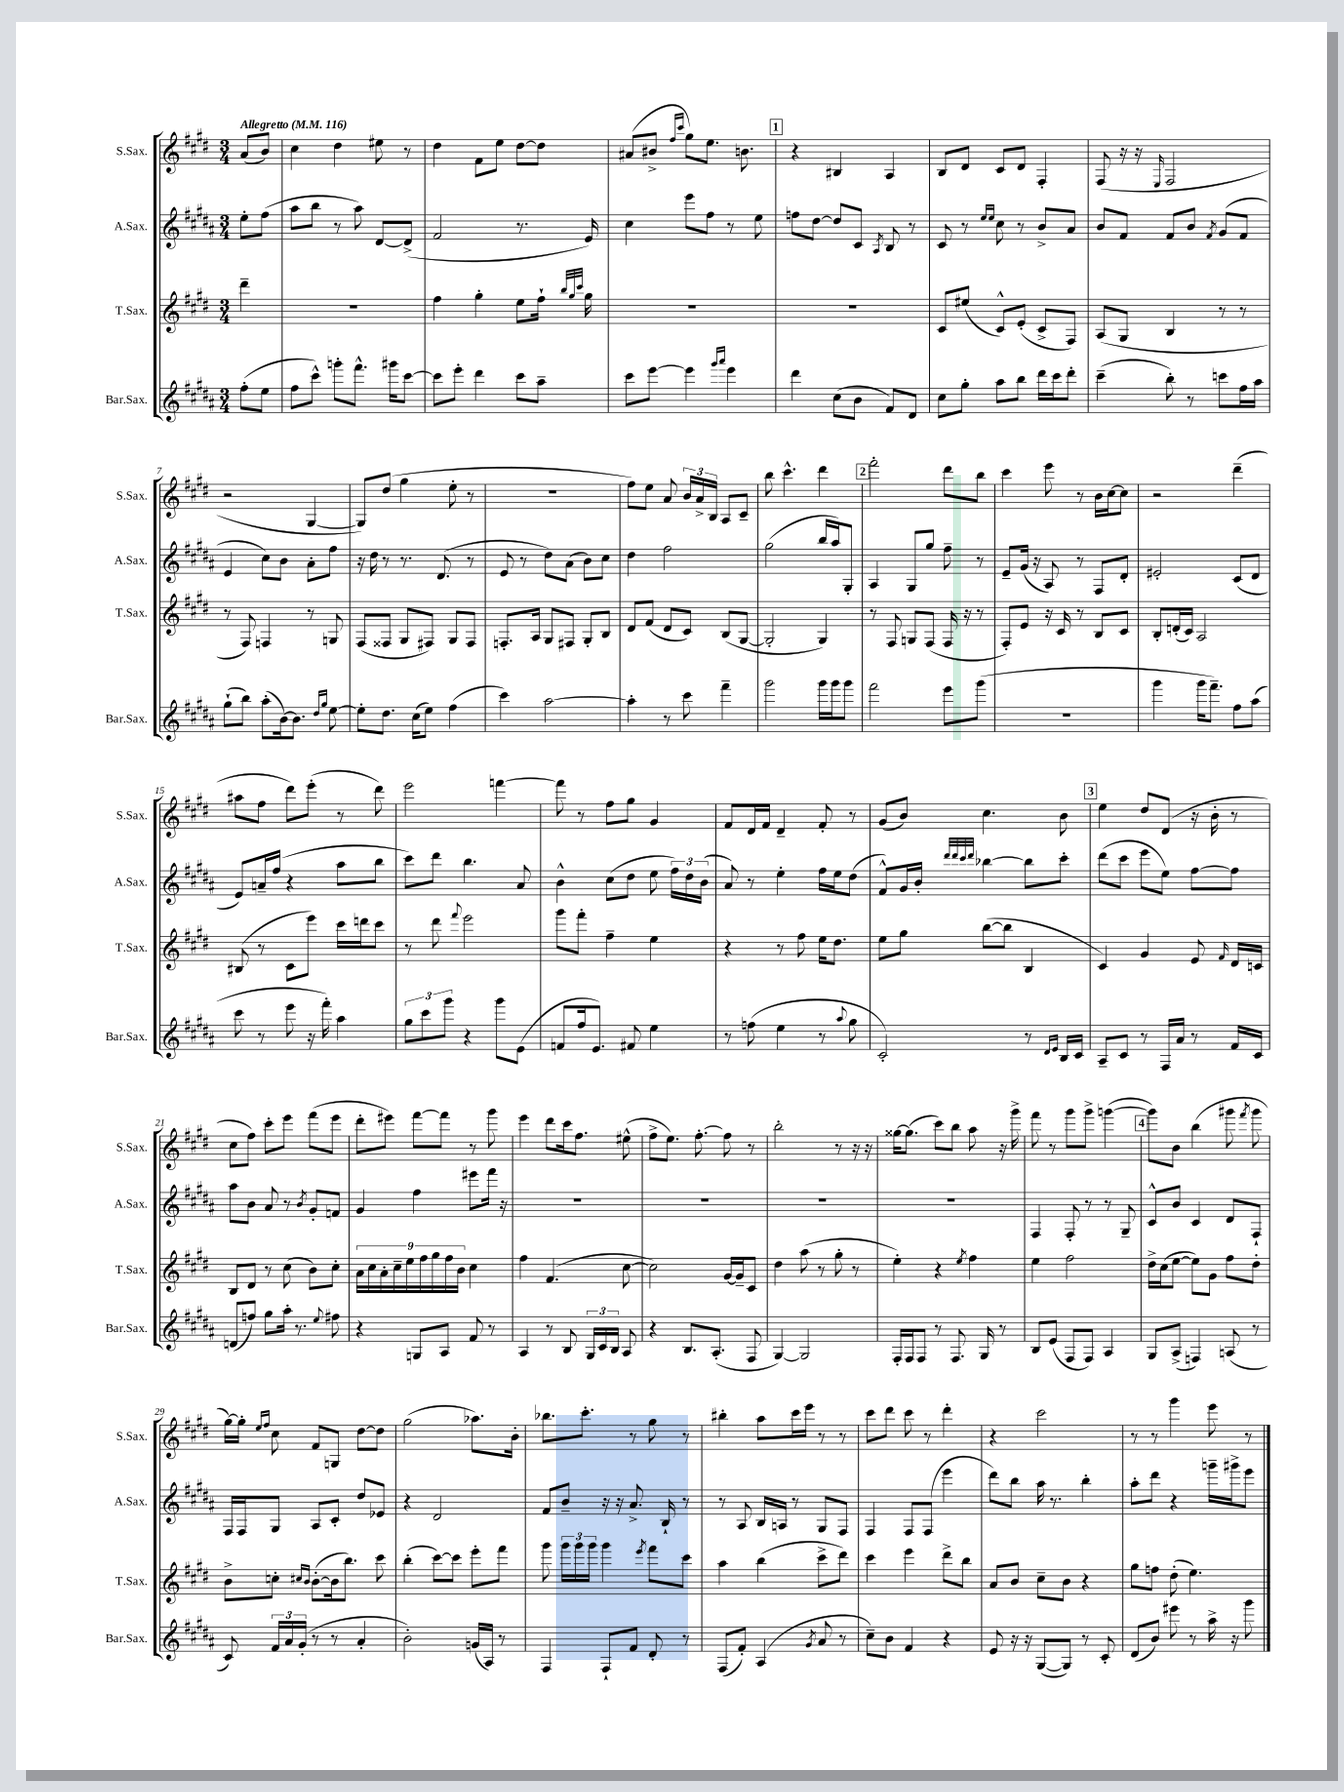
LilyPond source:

<<
\new StaffGroup <<
\new Staff = "s0" \with { instrumentName = "S.Sax." shortInstrumentName = "S.Sax." } {
    \clef treble \key e \major \numericTimeSignature \time 3/4 \partial 4 \tempo "Allegretto" 4 = 116
    \autoBeamOff a'8[( b'8]) |
    cis''4 dis''4 eis''8 r8 |
    dis''4 fis'8[ e''8] dis''8[~ dis''8] |
    ais'8[( bis'8]-> \grace { fis''16[ cis'''16] } gis''8[) e''8.] b'8. |
    \mark \markup { \box "1" } r4 bis4 a4 |
    b8[ dis'8] cis'8[ dis'8] fis4-. |
    fis8( r16 r16 \grace { e16 } fis2 |
    r2 gis4~ |
    gis8[) dis''8]( gis''4 e''8-. r8 |
    R2. |
    fis''8[) e''8] a'8 \tuplet 3/2 { b'16[ a'16-> b16] } a8[ cis'8]-- |
    b''8 cis'''4.-^ dis'''4 |
    \mark \markup { \box "2" } fis'''2-. dis'''8[ b''8] |
    cis'''4 e'''8 r8 b'16[ cis''16~ cis''8] |
    r2 dis'''4--( |
    ais''8[ fis''8] dis'''8[) e'''8]-.( r8 dis'''8) |
    e'''2 f'''4~ |
    f'''8 r8 fis''8[ gis''8] gis'4 |
    fis'8[ dis'16 fis'16] dis'4-- fis'8-. r8 |
    gis'8[( b'8]) cis''4. b'8 |
    \mark \markup { \box "3" } e''4 dis''8[ dis'8]( r16 b'16-. r8 |
    cis''8[ fis''8]) cis'''8[-. e'''8] fis'''8[( e'''8] |
    dis'''8[-. eis'''8]) fis'''8[~ fis'''8] r8 gis'''8 |
    e'''4 dis'''8[ cis'''16 fis''8.] eis''8-^( |
    fis''8[-> e''8.]) fis''8.~-. fis''8 r8 |
    b''2-. r8 r16 r16 |
    gisis''16[~ gisis''8.]( cis'''8[) b''8] a''8 r16 gis'''16-> |
    fis'''8 r8 gis'''8[ gis'''8]-> g'''4~( |
    \mark \markup { \box "4" } g'''8[) b'8] b''4( gis'''8 \acciaccatura { fis'''8 } gis'''8 |
    gis''16[~) gis''16]-. \grace { e''16[ fis''16] } cis''8 fis'8[ g8] dis''8[~ dis''8] |
    gis''2( aes''8.[) b'16]-. |
    bes''8.[ cis'''8.]-. r8 gis''8 r8 |
    bis''4-. a''8[ cis'''16 e'''16] r8 r8 |
    cis'''8[ dis'''8] cis'''8 r8 dis'''4-. |
    r4 cis'''2 |
    r8 r8 gis'''4 e'''8 r8 \bar "|." |
}
\new Staff = "s1" \with { instrumentName = "A.Sax." shortInstrumentName = "A.Sax." } {
    \clef treble \key b \major \numericTimeSignature \time 3/4 \partial 4
    \autoBeamOff e''8[-. fis''8]( |
    ais''8[ b''8] r8 ais''8) dis'8[~ dis'8]->( |
    fis'2 r8. e'16) |
    cis''4 e'''8[ fis''8] r8 e''8 |
    \mark \markup { \box "1" } f''8[ dis''8]~ dis''8[ cis'8] \acciaccatura { ais8 } b8 r8 |
    cis'8 r8 \grace { e''16[ e''16] } cis''8 r8 b'8[-> ais'8] |
    b'8[ fis'8] fis'8[ b'8] \acciaccatura { fis'8 } gis'8[( fis'8] |
    e'4 cis''8[) b'8] ais'8[-. fis''8] |
    r16 dis''16 r8 r8. dis'8.( r8 |
    e'8 r8 dis''8[) ais'8]( b'8[) cis''8] |
    dis''4 fis''2 |
    gis''2( b''16[ ais''16) gis8]-. |
    \mark \markup { \box "2" } ais4 gis8[ gis''8] fis''8-- r8 |
    e'8[-- gis'16]( r16 ais8) r8 fis8[ dis'8]-. |
    eis'2-. cis'8[( dis'8] |
    e'8[) a'16-- fis''16]( r4 ais''8[ b''8] |
    cis'''8[) dis'''8] b''4. ais'8 |
    b'4-^ cis''8[( dis''8] e''8 \tuplet 3/2 { fis''16[) dis''16 b'16]( } |
    ais'8) r8 e''4-. fis''16[ e''16 dis''8]( |
    fis'8[-^) gis'16 b'16]-. \grace { dis'''32[ dis'''32 cis'''32 dis'''32] } bes''4~ bes''8[ cis'''8]-. |
    \mark \markup { \box "3" } dis'''8[( cis'''8] e'''8[ e''8]) fis''8[~ fis''8] |
    ais''8[ b'8] ais'8 r8 \acciaccatura { b'8 } gis'8[-. f'8] |
    gis'4 fis''4 eis'''8[ fis'''16] r16 |
    R2. |
    R2. |
    R2. |
    R2. |
    fis4 fis8-. r8 r8 gis8-- |
    \mark \markup { \box "4" } cis'8[-^ b'8] cis'4 dis'8[ fis8]-! |
    fis16[ fis16 gis8] ais8[ cis'8]-. dis''8[ ees'8] |
    r4 dis'2 |
    fis'8[ b'8]-- r16 r16 ais'8.-> b16-! r8 |
    r8 ais8 b16[ a16] r8 gis8[ fis8] |
    fis4 fis8[ fis8]( e'''4 |
    dis'''8[) b''8] ais''16 r8. b''4-. |
    ais''8[-. dis'''8] r4 g'''16[-- gis'''16-> e'''8] \bar "|." |
}
\new Staff = "s2" \with { instrumentName = "T.Sax." shortInstrumentName = "T.Sax." } {
    \clef treble \key e \major \numericTimeSignature \time 3/4 \partial 4
    \autoBeamOff dis'''4-- |
    R2. |
    fis''4 gis''4-. e''8[ fis''16]-! \grace { b''32[ gis''32 cis'''32] } gis''16 |
    R2. |
    \mark \markup { \box "1" } R2. |
    cis'8[ eis''8]( cis'8[-^) e'8]-.( cis'8[-> fis8]) |
    a8[( gis8] b4 r8 r8 |
    r8 fis8) f4 r8 g8 |
    fis8[( fisis8] gis8[ fis8]) gis8[ fis8] |
    f8.[-. a16] gis8[ fis8] gis8[-. b8] |
    dis'8[ fis'8]( dis'8[ cis'8]) b8[( gis8]~ |
    gis2-. gis4) |
    \mark \markup { \box "2" } r8 fis8 g8[ fis8]( fis16 r16 r8 |
    fis8[-.) e'8] r16 cis'16 r8 b8[ cis'8] |
    b8[-. d'16-.( cis'16]) a2 |
    bis8( r8 cis'8[ e'''8]) cis'''16[ d'''16 cis'''8] |
    r8 dis'''8 \appoggiatura { fis'''8 } e'''2 |
    gis'''8[ fis'''8]-. fis''4-- e''4 |
    r4 r8 fis''8 e''16[ dis''8.] |
    e''8[ gis''8] b''8[~( b''8] b4 |
    \mark \markup { \box "3" } cis'4) gis'4 e'8 \grace { fis'16 } dis'16[ c'16] |
    b8[ dis'8] r8 cis''8( b'8[) cis''8]-. |
    \tuplet 9/8 { a'16[ cis''16 a'16-. cis''16-- e''16 fis''16 gis''16 fis''16 b'16] } cis''4 |
    fis''4 fis'4.( cis''8~ |
    cis''2) gis'16[~ gis'16-- cis'8] |
    dis''4 a''8( r8 gis''8-. r8 |
    e''4-.) r4 \acciaccatura { e''8 } fis''4 |
    e''4 fis''2 |
    \mark \markup { \box "4" } dis''16[-> cis''16( e''8]~ e''8[) gis'8] fis''8[ dis''8]-. |
    b'8[-> c''8]-. \grace { cis''16[ b'16] } b'8[~-.( b'16 b''8.]) cis'''8 |
    b''4-.( cis'''8[~) cis'''8] e'''8[-. fis'''8] |
    gis'''8 \tuplet 3/2 { gis'''16[ gis'''16 gis'''16] } gis'''4 \acciaccatura { e'''8 } fis'''8[ cis'''8] |
    a''4 b''4( cis'''8[-> dis'''8]) |
    cis'''4 e'''4 dis'''8[-> b''8] |
    a'8[ b'8] cis''8[-- b'8] r4 |
    gis''8[ f''8] dis''8-.( e''4.) \bar "|." |
}
\new Staff = "s3" \with { instrumentName = "Bar.Sax." shortInstrumentName = "Bar.Sax." } {
    \clef treble \key b \major \numericTimeSignature \time 3/4 \partial 4
    \autoBeamOff fis''8[-.( e''8] |
    fis''8[ cis'''8]-^) g'''8[-. fis'''8.]-^ gis'''16[ cis'''8]~ |
    cis'''8[ e'''8]-. dis'''4 cis'''8[ ais''8]-- |
    cis'''8[ e'''8]~ e'''4 \grace { gis'''16[ ais'''16] } e'''4 |
    \mark \markup { \box "1" } dis'''4 cis''8[( b'8] fis'8[) dis'8] |
    cis''8[ gis''8]-. ais''8[ b''8] dis'''16[ cis'''16 dis'''8]-. |
    cis'''4--( b''8-.) r8 c'''8[ fis''16 ais''16] |
    gis''8[-!( b''8]) ais''8[-.( b'16~) b'8.] \grace { dis''16[ gis''16] } e''8~ |
    e''8[-. dis''8.] cis''16[( e''8]) fis''4( |
    cis'''4) ais''2~ |
    ais''4-. r8 cis'''8 fis'''4-- |
    gis'''2 gis'''16[ gis'''16 gis'''8] |
    \mark \markup { \box "2" } fis'''2 e'''8[ gis'''8]( |
    R2. |
    gis'''4 gis'''16[ fis'''8.]--) fis''8[ ais''8]( |
    cis'''8 r8 e'''8 r16 fis'''16-.) ais''4 |
    \tuplet 3/2 { gis''8[ cis'''8 gis'''8] } r4 gis'''8[ e'8]( |
    f'8[ fis''16 e'8.]) fis'8 e''4 |
    r8 f''8( e''4 r8 \appoggiatura { ais''8 } gis''8 |
    cis'2-.) r8 \grace { dis'16[ e'16] } b16[ cis'16] |
    \mark \markup { \box "3" } ais8[-- cis'8] r8 fis16[ ais'16] r8 fis'16[ cis'16] |
    d'8[( f''8]) gis''8[ ais''16]-. r8. \appoggiatura { e''8 } fis''8 |
    r4 g8[ ais8] fis'8 r8 |
    ais4 r8 b8 \tuplet 3/2 { gis16[ cis'16 b16] } ais8 |
    r4 b8.[ ais8.]-.( fis8 |
    gis4~) gis2 |
    fis16[-. fis16 fis8] r8 fis8. gis16 r8 |
    b8[ e'8]( fis8[ fis8]) ais4 |
    \mark \markup { \box "4" } gis8[ ais8]->( f4) a8( r8 |
    cis'8) \tuplet 3/2 { fis'16[ ais'16 gis'16]-.( } r8 r8 ais'4-. |
    b'2-.) g'16[( ais16]) r8 |
    fis4 fis8[-! fis'8] dis'8-. r8 |
    fis8[( fis'8]-.) ais4( \acciaccatura { gis'8 } ais'8 r8 |
    cis''8[--) b'8] fis'4 r4 |
    e'8 r16 r16 gis8[~( gis8]) r8 cis'8-. |
    dis'8[( b'8]) eis'''8 r8 ais''16-> r16 gis'''8 \bar "|." |
}
>>
>>
